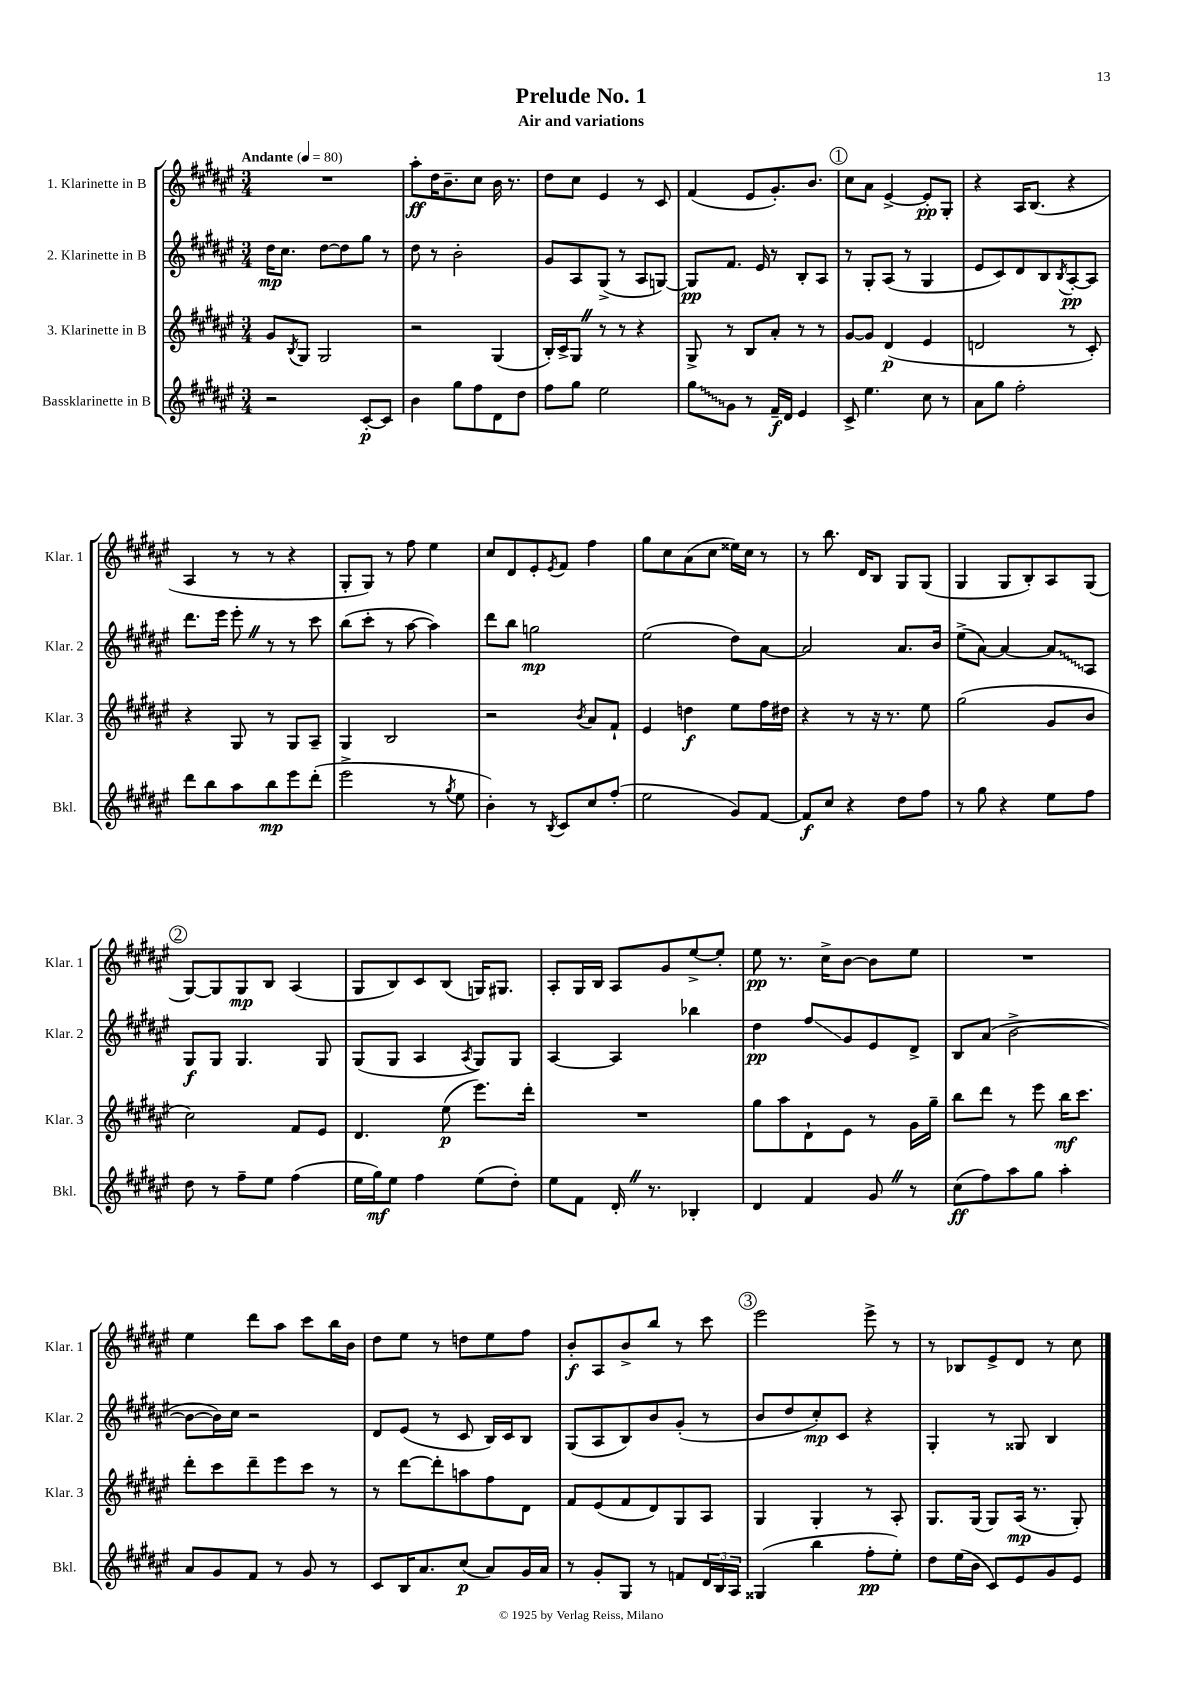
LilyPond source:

\header { title = "Prelude No. 1" subtitle = "Air and variations" }
<<
\new StaffGroup <<
\new Staff = "s0" \with { instrumentName = "1. Klarinette in B" shortInstrumentName = "Klar. 1" } {
    \clef treble \key fis \major \numericTimeSignature \time 3/4 \tempo "Andante" 4 = 80
    R2. |
    ais''8-.\ff dis''16 b'8.-- cis''8 b'16 r8. |
    dis''8 cis''8 eis'4 r8 cis'8 |
    fis'4( eis'8 gis'8.-.) b'8. |
    \mark \markup { \circle "1" } cis''8 ais'8 eis'4~-> eis'8-.\pp gis8-. |
    r4 ais16 b8.( r4 |
    ais4 r8 r8 r4 |
    gis8-. gis8) r8 fis''8 eis''4 |
    cis''8 dis'8 eis'8-. \acciaccatura { eis'8 } fis'8 fis''4 |
    gis''8 cis''8 ais'8( cis''8 eisis''16) cis''16 r8 |
    r8 b''8. dis'16 b8 gis8 gis8( |
    gis4 gis8 b8-.) ais8 gis8( |
    \mark \markup { \circle "2" } gis8~) gis8 gis8\mp b8 ais4( |
    gis8 b8) cis'8 b8( g16) gis8. |
    ais8-. gis16 b16 ais8 gis'8 eis''8~-> eis''8-. |
    eis''8\pp r8. cis''16-> b'8~ b'8 eis''8 |
    R2. |
    eis''4 dis'''8 ais''8 cis'''8 b''16 b'16 |
    dis''8 eis''8 r8 d''8 eis''8 fis''8 |
    b'8-.\f ais8 b'8-> b''8 r8 cis'''8 |
    \mark \markup { \circle "3" } eis'''2 eis'''8-> r8 |
    r8 bes8 eis'8-> dis'8 r8 cis''8 \bar "|." |
}
\new Staff = "s1" \with { instrumentName = "2. Klarinette in B" shortInstrumentName = "Klar. 2" } {
    \clef treble \key fis \major \numericTimeSignature \time 3/4
    dis''16\mp cis''8. dis''8~ dis''8 gis''8 r8 |
    dis''8 r8 b'2-. |
    gis'8 ais8 gis8->( r8 ais8 g8~) |
    g8\pp fis'8. eis'16 r8 b8-. ais8 |
    \mark \markup { \circle "1" } r8 gis8-. ais8( r8 gis4 |
    eis'8 cis'8) dis'8 b8 \acciaccatura { b8 } ais8~-.\pp ais8 |
    dis'''8. eis'''16 eis'''8-. \once \override BreathingSign.text = \markup { \musicglyph "scripts.caesura.straight" } \breathe r8 r8 cis'''8 |
    b''8( cis'''8-. r8 ais''8~ ais''4) |
    dis'''8 b''8 g''2\mp |
    eis''2( dis''8) ais'8~ |
    ais'2 ais'8. b'16 |
    eis''8->( ais'8~) ais'4~ \once \override Glissando.style = #'zigzag ais'8\glissando ais8 |
    \mark \markup { \circle "2" } gis8\f gis8 gis4. gis8 |
    gis8( gis8 ais4 \acciaccatura { ais8 } gis8) gis8 |
    ais4~ ais4 bes''4 |
    dis''4\pp fis''8\glissando gis'8 eis'8 dis'8-> |
    b8 ais'8( b'2~-> |
    b'8~ b'16) cis''16 r2 |
    dis'8 eis'8( r8 cis'8 b16) cis'16 b8 |
    gis8( ais8 b8) b'8 gis'8-.( r8 |
    \mark \markup { \circle "3" } b'8 dis''8 cis''8-.\mp) cis'8 r4 |
    gis4-. r8 gisis8 b4 \bar "|." |
}
\new Staff = "s2" \with { instrumentName = "3. Klarinette in B" shortInstrumentName = "Klar. 3" } {
    \clef treble \key fis \major \numericTimeSignature \time 3/4
    gis'8 \acciaccatura { b8 } gis8 gis2 |
    r2 gis4( |
    b16-.) cis'16-> gis8 \once \override BreathingSign.text = \markup { \musicglyph "scripts.caesura.straight" } \breathe r8 r8 r4 |
    gis8-> r8 b8 ais'8-. r8 r8 |
    \mark \markup { \circle "1" } gis'8~ gis'8 dis'4\p( eis'4 |
    d'2 r8 cis'8-.) |
    r4 gis8 r8 gis8 ais8-- |
    gis4 b2 |
    r2 \acciaccatura { b'8 } ais'8 fis'8-! |
    eis'4 d''4\f eis''8 fis''16 dis''16 |
    r4 r8 r16 r8. eis''8 |
    gis''2( gis'8 b'8 |
    \mark \markup { \circle "2" } cis''2) fis'8 eis'8 |
    dis'4. eis''8\p( eis'''8.) dis'''16-. |
    R2. |
    gis''8 ais''8 dis'8-! eis'8 r8 gis'16 gis''16-- |
    b''8 dis'''8 r8 eis'''8 b''16\mf cis'''8. |
    dis'''8-. cis'''8 dis'''8-- eis'''8 cis'''8 r8 |
    r8 dis'''8~ dis'''8-. a''8 fis''8 dis'8 |
    fis'8 eis'8( fis'8 dis'8) gis8 ais8 |
    \mark \markup { \circle "3" } gis4 gis4-. r8 ais8-. |
    gis8. gis16( gis8) ais16\mp( r8. gis8-.) \bar "|." |
}
\new Staff = "s3" \with { instrumentName = "Bassklarinette in B" shortInstrumentName = "Bkl." } {
    \clef treble \key fis \major \numericTimeSignature \time 3/4
    r2 cis'8~-.\p cis'8 |
    b'4 gis''8 fis''8 dis'8 dis''8 |
    fis''8 gis''8 eis''2 |
    \once \override Glissando.style = #'zigzag gis''8\glissando gis'8 r8 fis'16--\f dis'16 eis'4 |
    \mark \markup { \circle "1" } cis'8-> eis''4. cis''8 r8 |
    ais'8 gis''8 fis''2-. |
    dis'''8 b''8 ais''8 b''8\mp eis'''8 dis'''8-.( |
    eis'''2-> r8 \acciaccatura { gis''8 } eis''8 |
    b'4-.) r8 \acciaccatura { b8 } cis'8 cis''8 fis''8-.( |
    eis''2 gis'8) fis'8~ |
    fis'8\f cis''8 r4 dis''8 fis''8 |
    r8 gis''8 r4 eis''8 fis''8 |
    \mark \markup { \circle "2" } dis''8 r8 fis''8-- eis''8 fis''4( |
    eis''16 gis''16\mf) eis''8 fis''4 eis''8( dis''8-.) |
    eis''8 fis'8 dis'16-. \once \override BreathingSign.text = \markup { \musicglyph "scripts.caesura.straight" } \breathe r8. bes4-. |
    dis'4 fis'4 gis'8 \once \override BreathingSign.text = \markup { \musicglyph "scripts.caesura.straight" } \breathe r8 |
    cis''8\ff( fis''8) ais''8 gis''8 ais''4-. |
    ais'8 gis'8 fis'8 r8 gis'8 r8 |
    cis'8 b16 ais'8. cis''8\p( ais'8) gis'16 ais'16 |
    r8 gis'8-. gis8 r8 f'8 \tuplet 3/2 { dis'16 b16 ais16 } |
    \mark \markup { \circle "3" } gisis4( b''4 fis''8-.\pp eis''8-.) |
    dis''8 eis''16( b'16 cis'8) eis'8 gis'8 eis'8 \bar "|." |
}
>>
>>
\layout { \context { \Score \remove "Bar_number_engraver" } }
